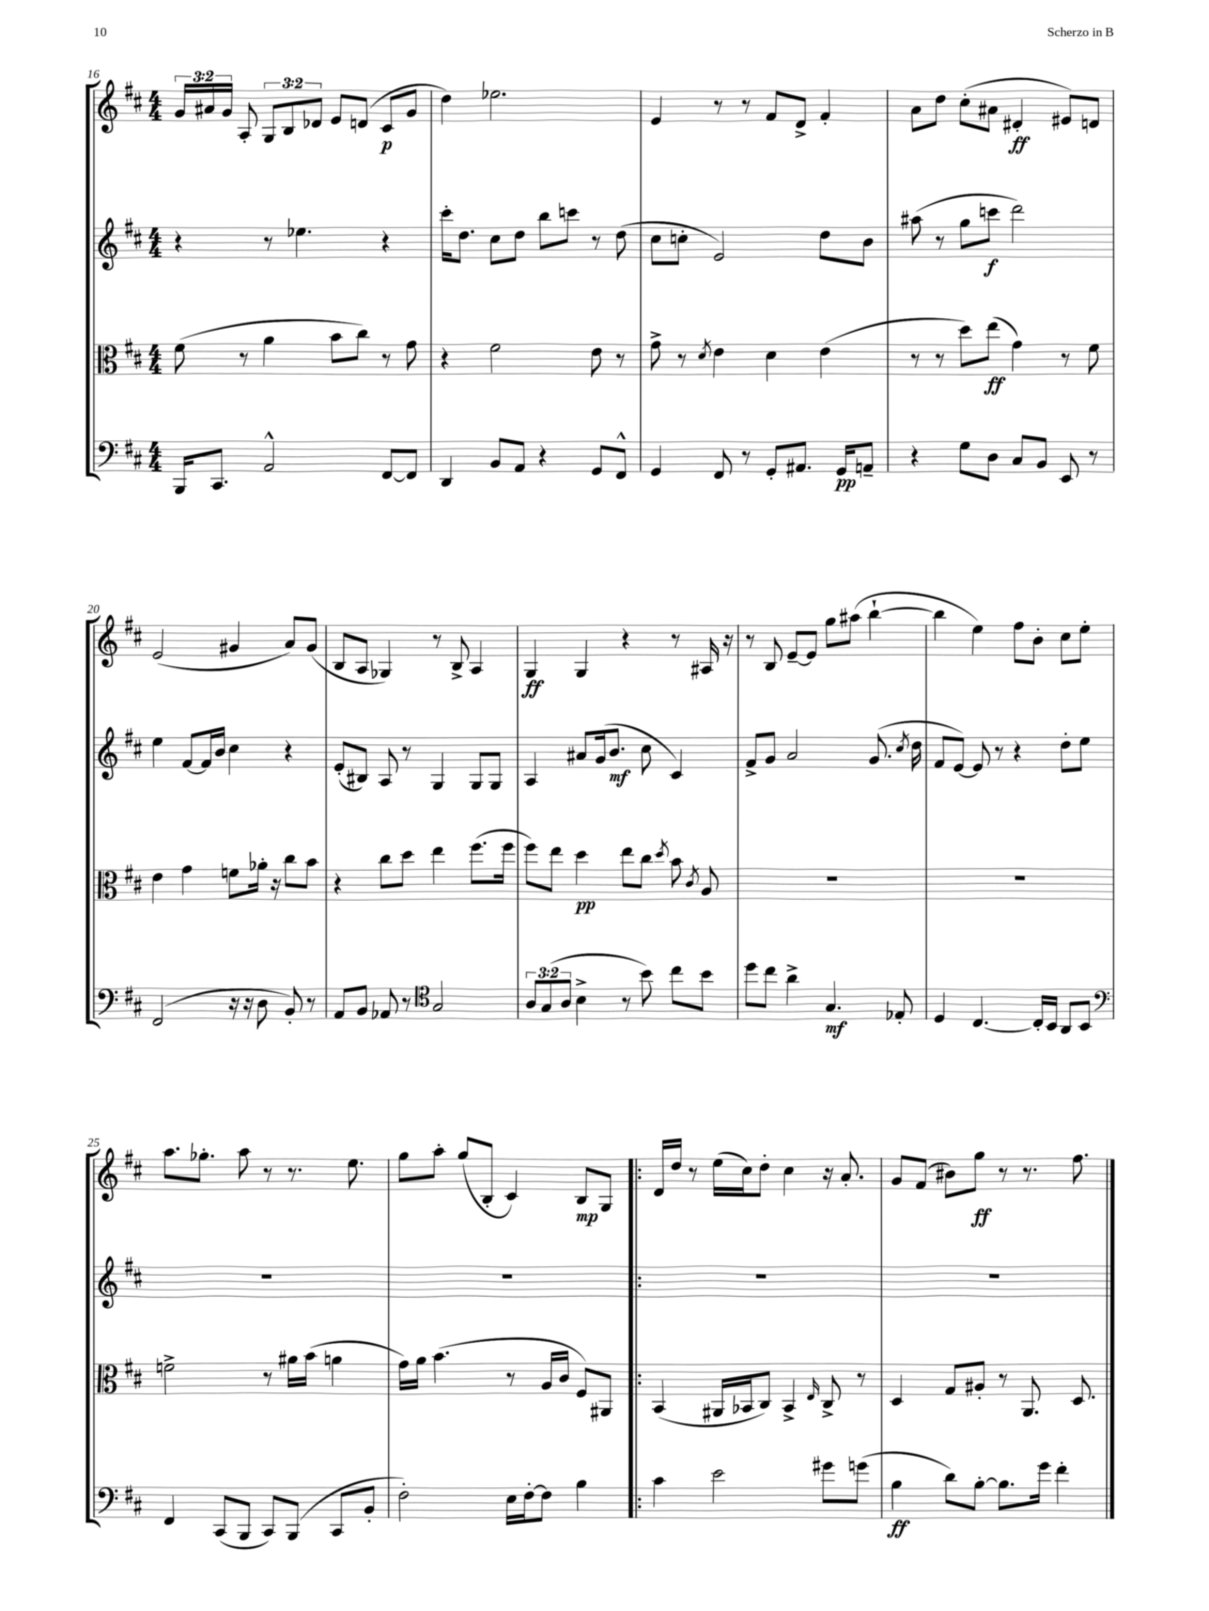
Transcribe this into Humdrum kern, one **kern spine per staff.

**kern	**kern	**kern	**kern
*staff4	*staff3	*staff2	*staff1
*clefF4	*clefC3	*clefG2	*clefG2
*k[f#c#]	*k[f#c#]	*k[f#c#]	*k[f#c#]
*M4/4	*M4/4	*M4/4	*M4/4
16BBB	(8f#	4r	24g
.	.	.	24a#
8.CC#	.	.	.
.	.	.	24g
.	8r	.	8A'
2AA^^	4a	8r	12G
.	.	.	12B
.	.	4.ee-	.
.	.	.	12d-
.	8b	.	8e
.	8cc#)	.	(8d
[8FF#	8r	4r	8c#
8FF#]	8g	.	8g
=	=	=	=
4DD	4r	16ccc#'	4dd)
.	.	8.dd	.
8BB	2f#	8cc#	2.ee-
8AA	.	8dd	.
4r	.	8bb	.
.	.	8ccc	.
8GG	8e	8r	.
8FF#^^	8r	(8dd	.
=	=	=	=
4GG	8g^	8cc#	4e
.	8r	8cc'	.
.	8qd	.	.
8FF#	4e	2e)	8r
8r	.	.	8r
8GG'	4d	.	8f#
8.AA#	.	.	8d^
.	(4e	8dd	4f#'
16GG	.	.	.
8AA~	.	8b	.
=	=	=	=
4r	8r	(8aa#	8a
.	8r	8r	8dd
8G	8dd)	8gg	(8cc#'
8D	(8ee	8ccc	8a#
8C#	4g)	2ddd)	4d#'
8BB	.	.	.
8EE	8r	.	8e#)
8r	8f#	.	8d
=	=	=	=
(2FF#	4e	4ee	(2e
.	4g	[8f#	.
.	.	16f#]	.
.	.	16b	.
16r	8f	4cc#	4g#
16r	.	.	.
8D	16a-'	.	.
.	16r	.	.
8BB')	8cc#	4r	8a)
8r	8b	.	(8g#
=	=	=	=
8AA	4r	(8e'	8B
8BB	.	8B#)	8A
8AA-	8cc#	8A	4G-)
8r	8dd	8r	.
*clefC4	*	*	*
2G	4ee	4G	8r
.	.	.	8B^
.	(8.ff#	8G	4A
.	.	8G	.
.	16ff#	.	.
=	=	=	=
12A	8ff#)	4A	4G
(12G	.	.	.
.	8ee	.	.
12A	.	.	.
4B^	4dd	8a#	4G
.	.	(16g	.
.	.	8.b	.
8r	8ee	.	4r
8b)	8cc#	8cc#	.
.	8qdd	.	.
8cc#	8b	4c#)	8r
.	8qc#	.	.
8b	8A	.	16A#
.	.	.	16r
=	=	=	=
8dd	1r	8f#^	8r
8cc#	.	8g	8B
4a^	.	2a	[8e~
.	.	.	8e]
4.G	.	.	8gg
.	.	.	(8aa#
.	.	(8.g	[4bb`
8E-'	.	.	.
.	.	8qcc#	.
.	.	16dd	.
=	=	=	=
4D	1r	8f#	4bb]
.	.	[8e)	.
[4.C#	.	8e]	4ee)
.	.	8r	.
.	.	4r	8ff#
16C#']	.	.	8b'
16BB	.	.	.
8AA	.	8dd'	8cc#
8BB	.	8ee	8ee'
=	=	=	=
*clefF4	*	*	*
4FF#	2f^	1r	8.aa
.	.	.	8.gg-'
(8CC#	.	.	.
8BBB	.	.	8aa
8CC#)	8r	.	8r
(8BBB	16a#	.	8.r
.	(16b	.	.
8CC#	4a	.	.
.	.	.	8.ee
8BB'	.	.	.
=	=	=	=
2F#')	16g)	1r	8gg
.	16a	.	.
.	(4.b	.	8aa'
.	.	.	(8gg
.	.	.	8B'
16E	8r	.	4c#)
[16F#'	.	.	.
8F#]	16A	.	.
.	16c#	.	.
4B	8F#)	.	8B
.	8AA#	.	8G
=!|:	=!|:	=!|:	=!|:
4c#	(4BB	1r	16d
.	.	.	16dd
.	.	.	8r
2e	16AA#	.	(16ee
.	16BB-	.	16cc#)
.	8C#)	.	8dd'
.	4BB-^	.	4cc#
.	16qqE	.	.
8g#	8C#^	.	16r
.	.	.	8.a'
(8g	8r	.	.
=	=	=	=
4B	4D	1r	8g
.	.	.	(8f#
8d)	8G	.	8b#)
[8B'	8A#'	.	8gg
8.B]	8r	.	8r
.	8.AA	.	8.r
16g	.	.	.
4f#'	.	.	.
.	8.D	.	8.ff#
==	==	==	==
*-	*-	*-	*-
